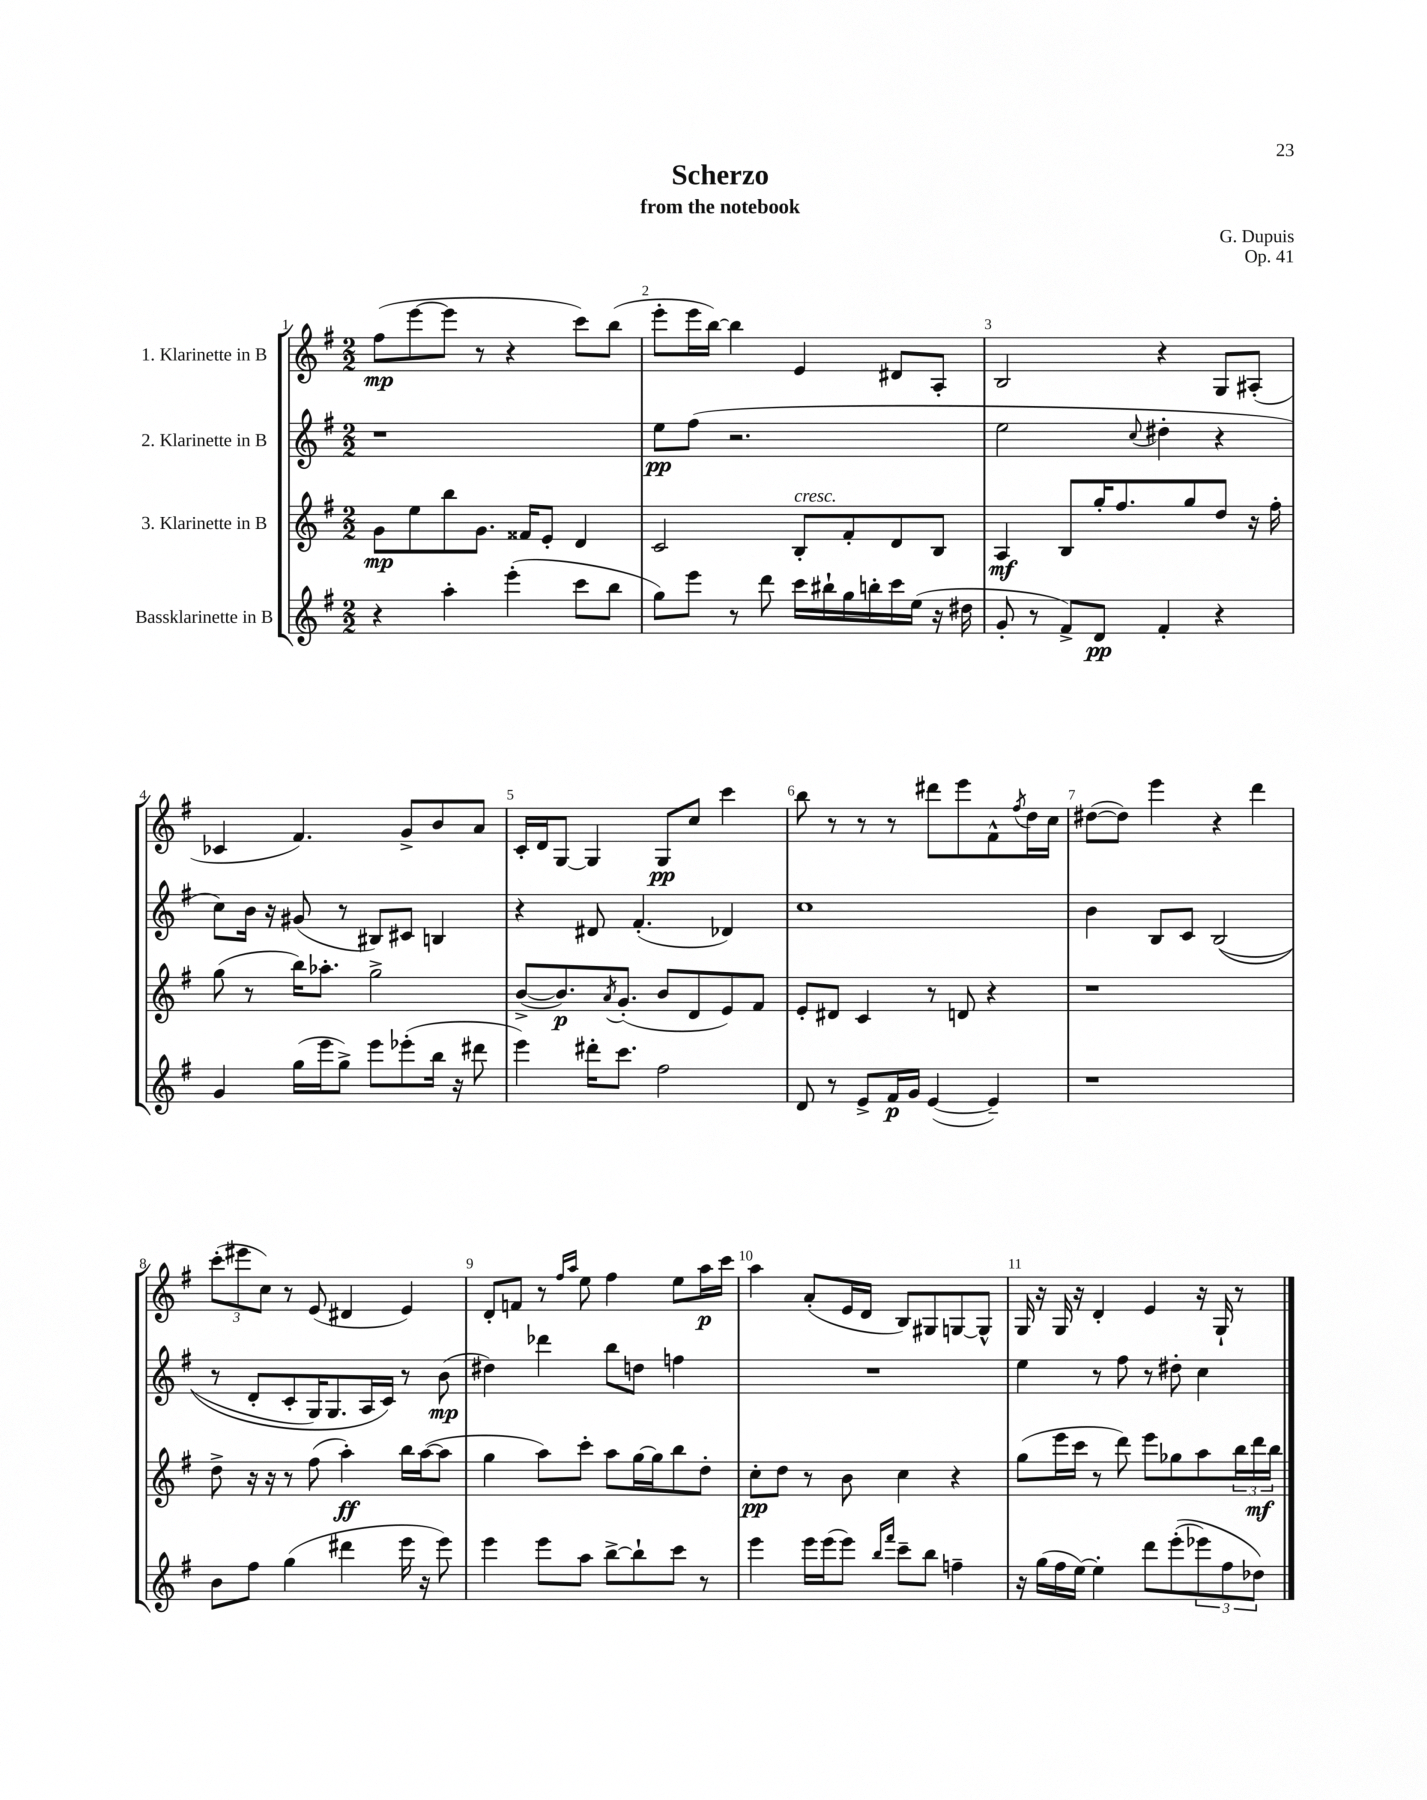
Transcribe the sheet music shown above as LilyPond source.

\header { title = "Scherzo" composer = "G. Dupuis" subtitle = "from the notebook" opus = "Op. 41" }
<<
\new StaffGroup <<
\new Staff = "s0" \with { instrumentName = "1. Klarinette in B" } {
    \clef treble \key g \major \numericTimeSignature \time 2/2
    fis''8\mp( e'''8~ e'''8 r8 r4 c'''8) b''8( |
    e'''8-. e'''16 b''16~) b''4 e'4 dis'8 a8-. |
    b2 r4 g8 ais8-.( |
    ces'4 fis'4.) g'8-> b'8 a'8 |
    c'16-. d'16 g8~ g4 g8\pp c''8 c'''4 |
    b''8 r8 r8 r8 dis'''8 e'''8 fis'8-^ \acciaccatura { fis''8 } d''16 c''16 |
    dis''8~( dis''8) e'''4 r4 d'''4 |
    \tuplet 3/2 { c'''8-.( eis'''8 c''8) } r8 e'8( dis'4 e'4) |
    d'8-. f'8 r8 \grace { fis''16 a''16 } e''8 fis''4 e''8 a''16\p c'''16 |
    a''4 a'8-.( e'16 d'16 b8) gis8 g8~ g8-^ |
    g16 r16 g16 r16 d'4-. e'4 r16 g16-! r8 \bar "|." |
}
\new Staff = "s1" \with { instrumentName = "2. Klarinette in B" } {
    \clef treble \key g \major \numericTimeSignature \time 2/2
    r1 |
    e''8\pp fis''8( r2. |
    e''2 \appoggiatura { c''8 } dis''4-. r4 |
    c''8) b'16 r16 gis'8( r8 bis8) cis'8 b4 |
    r4 dis'8 fis'4.-.( des'4) |
    c''1 |
    b'4 b8 c'8 b2(\( |
    r8 d'8-. c'8-. g16) g8. a16 c'16\) r8 b'8\mp( |
    dis''4) des'''4 b''8 d''8 f''4 |
    R1 |
    e''4 r8 fis''8 r8 dis''8-. c''4 \bar "|." |
}
\new Staff = "s2" \with { instrumentName = "3. Klarinette in B" } {
    \clef treble \key g \major \numericTimeSignature \time 2/2
    g'8\mp e''8 b''8 g'8. fisis'16 e'8-. d'4 |
    c'2 b8-.^\markup { \italic "cresc." } fis'8-. d'8 b8 |
    a4\mf b8 g''16-. fis''8. g''8 d''8 r16 fis''16-. |
    g''8( r8 b''16) aes''8.-. g''2-> |
    b'8~->( b'8.\p) \acciaccatura { a'8 } g'8.-.( b'8 d'8 e'8) fis'8 |
    e'8-. dis'8 c'4 r8 d'8 r4 |
    r1 |
    d''8-> r16 r16 r8 fis''8( a''4-.\ff) b''16 a''16~( a''8 |
    g''4 a''8) c'''8-. a''8 g''16~ g''16 b''8 d''8-. |
    c''8-.\pp d''8 r8 b'8 c''4 r4 |
    g''8( e'''16 c'''16 r8 d'''8) e'''8 ges''8 a''8 \tuplet 3/2 { b''16 d'''16\mf b''16 } \bar "|." |
}
\new Staff = "s3" \with { instrumentName = "Bassklarinette in B" } {
    \clef treble \key g \major \numericTimeSignature \time 2/2
    r4 a''4-. e'''4-.( c'''8 b''8 |
    g''8) e'''8 r8 d'''8 c'''16 bis''16-! g''16 b''16-. c'''16 e''16( r16 dis''16 |
    g'8-. r8 fis'8->) d'8\pp fis'4-. r4 |
    g'4 g''16( e'''16 g''8->) e'''8 ees'''8-.( b''16 r16 dis'''8 |
    e'''4) dis'''16-. c'''8. fis''2 |
    d'8 r8 e'8-> fis'16\p g'16 e'4~( e'4--) |
    r1 |
    b'8 fis''8 g''4( dis'''4 e'''16 r16 e'''8) |
    e'''4 e'''8 a''8 b''8~-> b''8-! c'''8 r8 |
    e'''4 e'''16 e'''16( e'''8) \grace { b''16 fis'''16 } c'''8-- b''8 f''4-- |
    r16 g''16( fis''16 e''16~) e''4-. d'''8 e'''8-.(\( \tuplet 3/2 { ees'''8) fis''8 des''8\) } \bar "|." |
}
>>
>>
\layout { \context { \Score \override BarNumber.break-visibility = ##(#f #t #t) barNumberVisibility = #all-bar-numbers-visible } }
